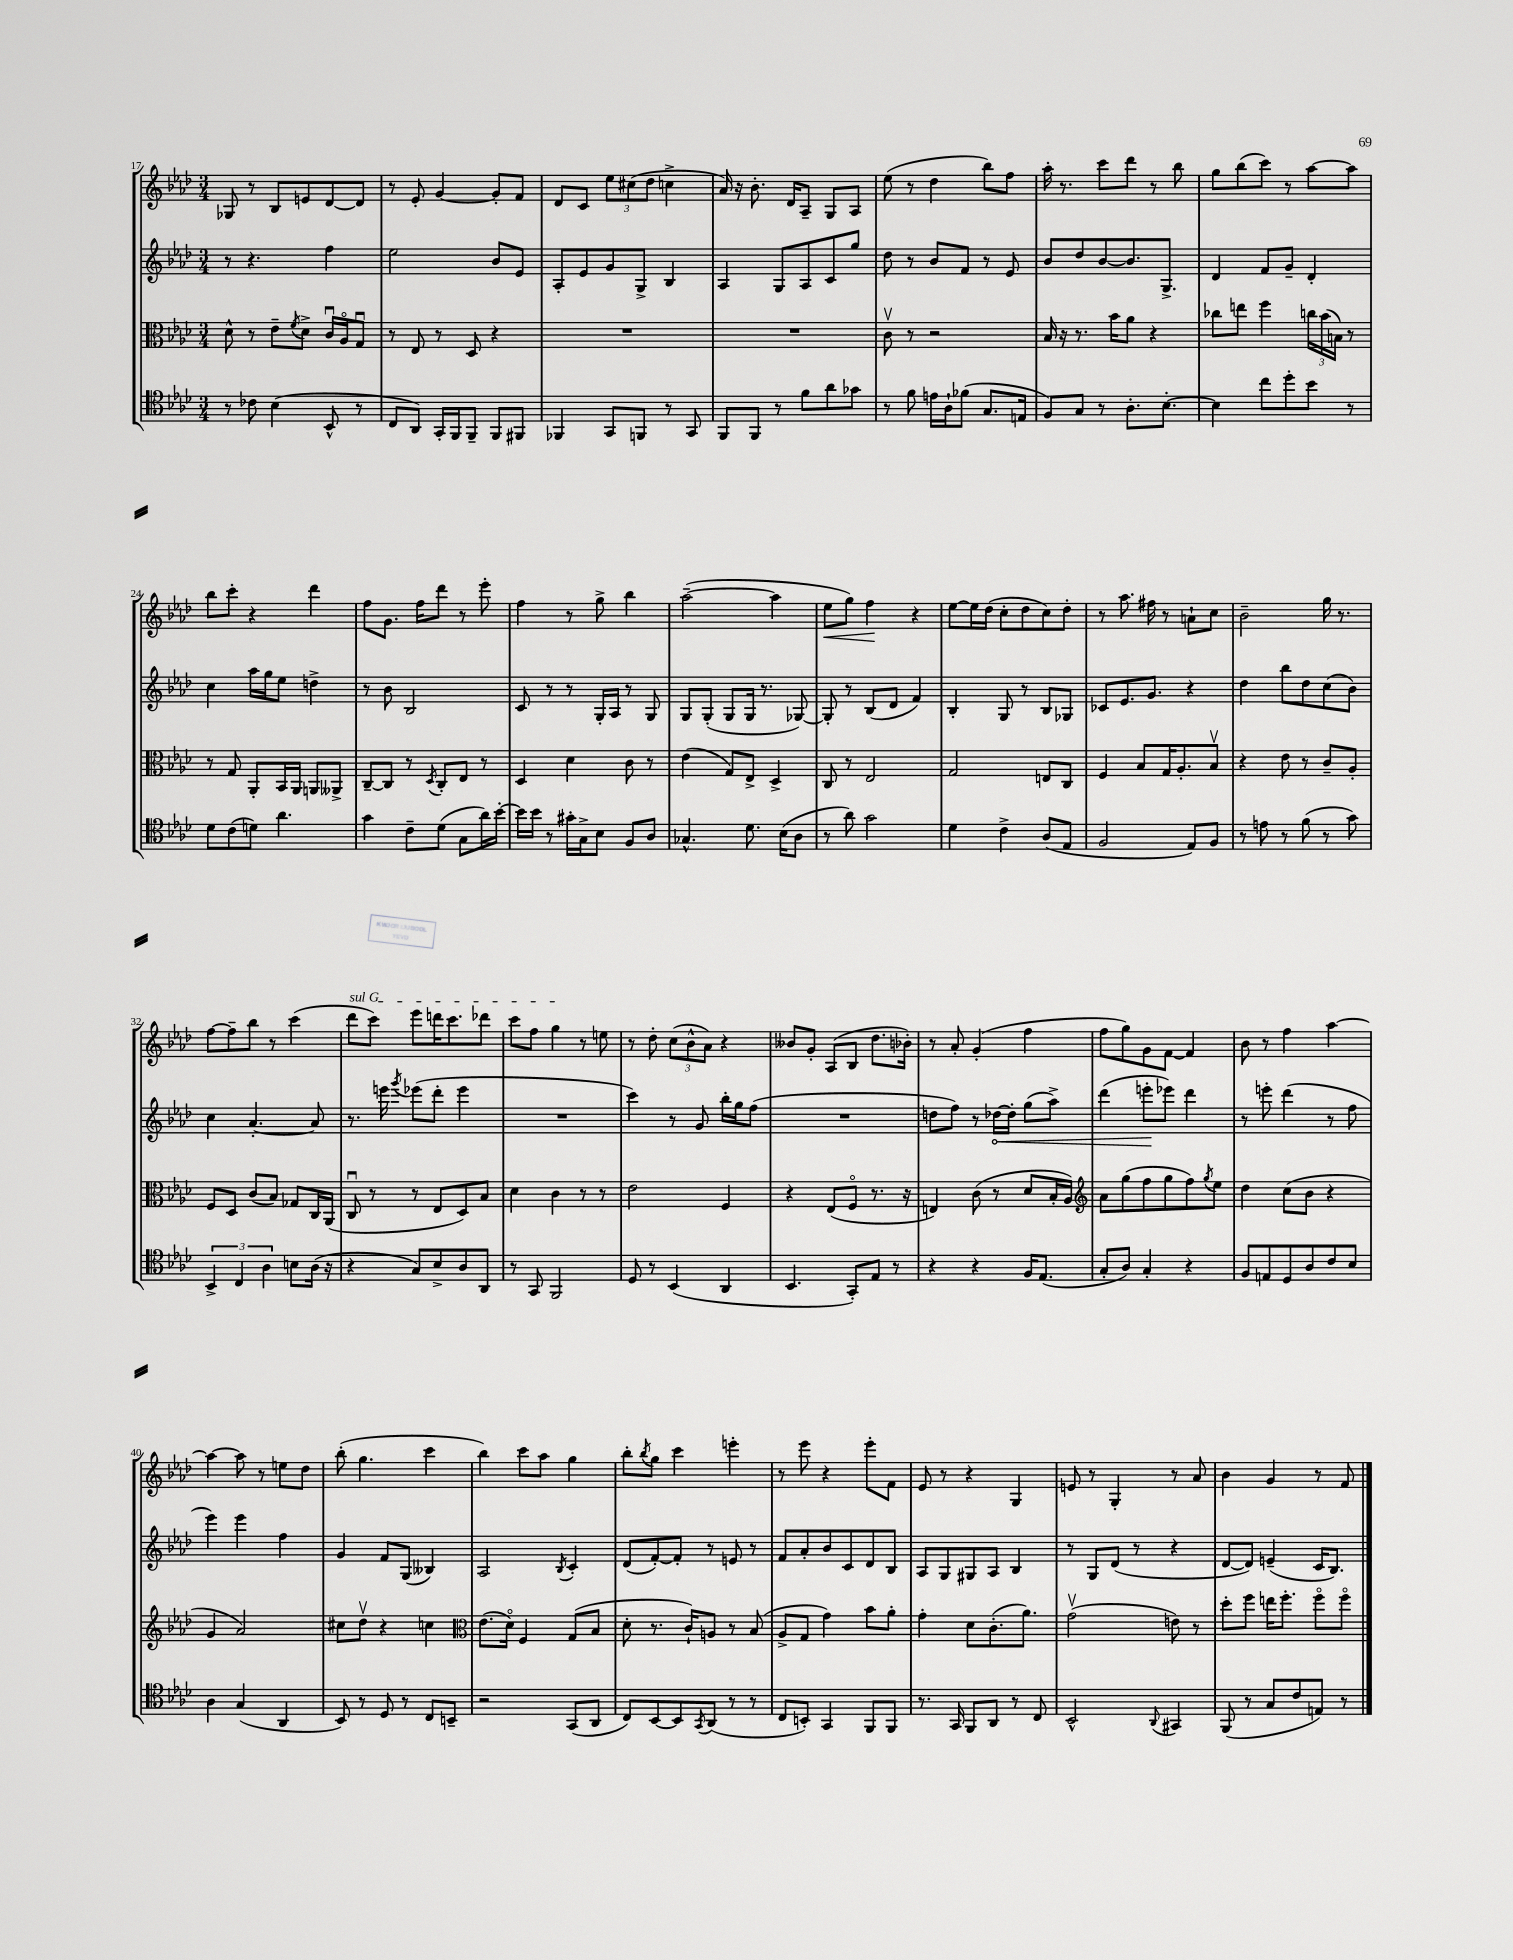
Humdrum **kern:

**kern	**kern	**kern	**kern
*staff4	*staff3	*staff2	*staff1
*clefC4	*clefC3	*clefG2	*clefG2
*k[b-e-a-d-]	*k[b-e-a-d-]	*k[b-e-a-d-]	*k[b-e-a-d-]
*M3/4	*M3/4	*M3/4	*M3/4
8r	8d-^^	8r	8G-
8c-	8r	4.r	8r
(4B-	8e-~	.	8B-
.	8qf	.	.
.	8d-^	.	8e
8BB-^^	16cu	4ff	[8d-
.	16A-o	.	.
8r	8Gu	.	8d-]
=	=	=	=
8C	8r	2ee-	8r
8AA-)	8E-	.	8e-'
16GG'	8r	.	[4g
16FF	.	.	.
8FF~	8D-	.	.
8FF	4r	8b-	8g']
8FF#	.	8e-	8f
=	=	=	=
4FF-	2.r	8A-'	8d-
.	.	8e-	8c
8GG	.	8g	12ee-
.	.	.	(12cc#
8FF	.	8G^	.
.	.	.	12dd-
8r	.	4B-	4cc^
8GG	.	.	.
=	=	=	=
8FF	2.r	4A-	16a-)
.	.	.	16r
8FF	.	.	8.b-'
8r	.	8G	.
.	.	.	16d-
8f	.	8A-	8A-~
8a-	.	8c	8G
8g-	.	8gg	8A-
=	=	=	=
8r	8cv	8dd-	(8ee-
8f	8r	8r	8r
16e	2r	8b-	4dd-
16A-`	.	.	.
(8f-	.	8f	.
8.G	.	8r	8bb-)
.	.	8e-	8ff
16E	.	.	.
=	=	=	=
8F)	16B-	8b-	16aa-'
.	16r	.	8.r
8G	8.r	8dd-	.
8r	.	[8b-	8ccc
.	16b-	.	.
8.A-'	8a-	8.b-]	8ddd-
.	4r	.	8r
[8.B-'	.	8.G^	.
.	.	.	8bb-
=	=	=	=
4B-]	8cc-	4d-	8gg
.	8ee	.	(8bb-
8cc	4ff	8f	8ccc)
8dd-'	.	8g~	8r
8b-	24cc	4d-'	[8aa-
.	(24b-	.	.
.	24B)	.	.
8r	8r	.	8aa-]
=	=	=	=
8d-	8r	4cc	8bb-
(8c	8G	.	8ccc'
8d)	8AA-'	16aa-	4r
.	.	16gg	.
4.a-	16BB-	8ee-	.
.	16AA-	.	.
.	8AA	4dd^	4ddd-
.	8AA--^	.	.
=	=	=	=
4g	[8C~	8r	8ff
.	8C]	8b-	8.g
8c~	8r	2B-	.
.	.	.	16ff
.	8qD-	.	.
(8d-	8C'	.	8ddd-
8G	8E-	.	8r
16a-)	8r	.	8eee-'
[16b-'	.	.	.
=	=	=	=
16b-]	4D-	8c	4ff
16b-	.	.	.
8r	.	8r	.
16g#'	4d-	8r	8r
16G^	.	.	.
8B-	.	16G'	8gg^
.	.	16A-	.
8F	8c	8r	4bb-
8A-	8r	8G	.
=	=	=	=
4.G-^^	(4e-	8G	([2aa-~
.	.	(8G'	.
.	8G)	8G	.
8.d-	8E-^	16G	.
.	.	8.r	.
.	4D-^	.	4aa-]
(16B-	.	.	.
8A-	.	[8G-)	.
=	=	=	=
8r	8C	8G-']	8ee-
8a-)	8r	8r	8gg)
2g	2E-	(8B-	4ff
.	.	8d-	.
.	.	4f)	4r
=	=	=	=
4d-	2G	4B-'	[8ee-
.	.	.	16ee-]
.	.	.	(16dd-
4c^	.	8G	8cc'
.	.	8r	8dd-
(8A-	8E	8B-	8cc)
8E-	8C	8G-	8dd-'
=	=	=	=
2F	4F	8c-	8r
.	.	8.e-	8.aa-
.	8B-	.	.
.	.	8.g	16ff#
.	16G	.	8r
.	8.A-'	.	.
8E-)	.	4r	8a`
8F	8B-v	.	8cc
=	=	=	=
8r	4r	4dd-	2b-~
8e	.	.	.
8r	8e-	8bb-	.
(8f	8r	8dd-	.
8r	8c~	(8cc	16gg
.	.	.	8.r
8g)	8A-'	8b-)	.
=	=	=	=
6BB-^	8F	4cc	[8ff
.	8D-	.	8ff~]
6C	.	.	.
.	(8c	[4.a-'	8bb-
6A-	.	.	.
.	8B-)	.	8r
8B	8G-	.	(4ccc
(16A-	16C	8a-]	.
16r	(16AA-	.	.
=	=	=	=
4r	8Cu	8.r	8ddd-
.	8r	.	8ccc)
.	.	16eee	.
.	.	8qggg	.
8G)	8r	(8eee-	8eee-
8B-^	8E-	8ddd-'	16ddd
.	.	.	8.ccc
8A-	8D-)	4eee-	.
8AA-	8B-	.	8ddd-
=	=	=	=
8r	4d-	2.r	8ccc
8GG	.	.	8ff
2FF	4c	.	4gg
.	8r	.	8r
.	8r	.	8ee
=	=	=	=
8D-	2e-	4ccc)	8r
8r	.	.	8dd-'
(4BB-	.	8r	(12cc
.	.	.	12b-^^
.	.	8g	.
.	.	.	12a-)
4AA-	4F	16bb-'	4r
.	.	16gg	.
.	.	(8ff	.
=	=	=	=
4.BB-	4r	2.r	8b--
.	.	.	8g'
.	(8E-	.	(8A-
8GG')	8Fo	.	8B-
8E-	8.r	.	8.dd-
8r	.	.	.
.	16r	.	16b-')
=	=	=	=
4r	4E)	8dd	8r
.	.	8ff)	8a-'
4r	(8c	8r	(4g'
.	8r	[16dd-	.
.	.	16dd-']	.
16F	8d-	(8gg	4ff
(8.E-	.	.	.
.	16B-'	8aa-^)	.
.	16A-)	.	.
=	=	=	=
*	*clefG2	*	*
8G'	8a-	(4ddd-	8ff
8A-)	(8gg	.	8gg)
4G'	8ff	8eee'	8g
.	8gg	8eee-)	[8f
4r	8ff)	4ddd-	4f]
.	8qgg	.	.
.	8ee-	.	.
=	=	=	=
8F	4dd-	8r	8b-
8E	.	8eee'	8r
8D-	(8cc	(4ddd-	4ff
8A-	8b-	.	.
8c	4r	8r	[4aa-
8B-	.	8ff	.
=	=	=	=
4A-	4g	4eee-)	4aa-_
(4G	2a-)	4eee-	8aa-]
.	.	.	8r
4AA-	.	4ff	8ee
.	.	.	8dd-
=	=	=	=
8BB-)	8cc#	4g	(8bb-'
8r	8dd-v	.	4.gg
8D-	4r	8f	.
8r	.	(8G	.
8C	4cc	4B--)	4ccc
8BB~	.	.	.
=	=	=	=
*	*clefC3	*	*
2r	(8.e-	2A-	4bb-)
.	16d-o)	.	.
.	4F	.	8ccc
.	.	.	8aa-
.	.	8qB-	.
(8GG	(8G	4c'	4gg
8AA-	8B-	.	.
=	=	=	=
8C)	8d-'	(8d-	8bb-'
.	.	.	8qbb-
[8BB-	8.r	[8f')	8gg
8BB-]	.	8f']	4ccc
.	16c`)	.	.
8qGG	.	.	.
(8AA-	8A	8r	.
8r	8r	8e	4eee'
8r	(8B-	8r	.
=	=	=	=
8C	8A-^	8f	8r
8BB')	8G	8a-'	8eee-
4GG	4g)	8b-	4r
.	.	8c	.
8FF	8b-	8d-	8eee-'
8FF	8a-'	8B-	8f
=	=	=	=
8.r	4g'	8A-	8e-
.	.	8G	8r
16GG	.	.	.
8FF	8d-	8G#	4r
8AA-	(8.c'	8A-	.
8r	.	4B-	4G
.	8.a-)	.	.
8C	.	.	.
=	=	=	=
2BB-^^	(2gv	8r	8e
.	.	8G	8r
.	.	(8d-	4G'
.	.	8r	.
8qqAA-	.	.	.
4GG#	8e)	4r	8r
.	8r	.	8a-
=	=	=	=
(8FF	8dd-'	[8d-	4b-
8r	8ff	8d-])	.
8G	16ee	(4e~	4g
.	8.ff'	.	.
8c	.	.	.
8E)	8ffo	16c	8r
.	.	8.B-)	.
8r	8ffo	.	8f
==	==	==	==
*-	*-	*-	*-
